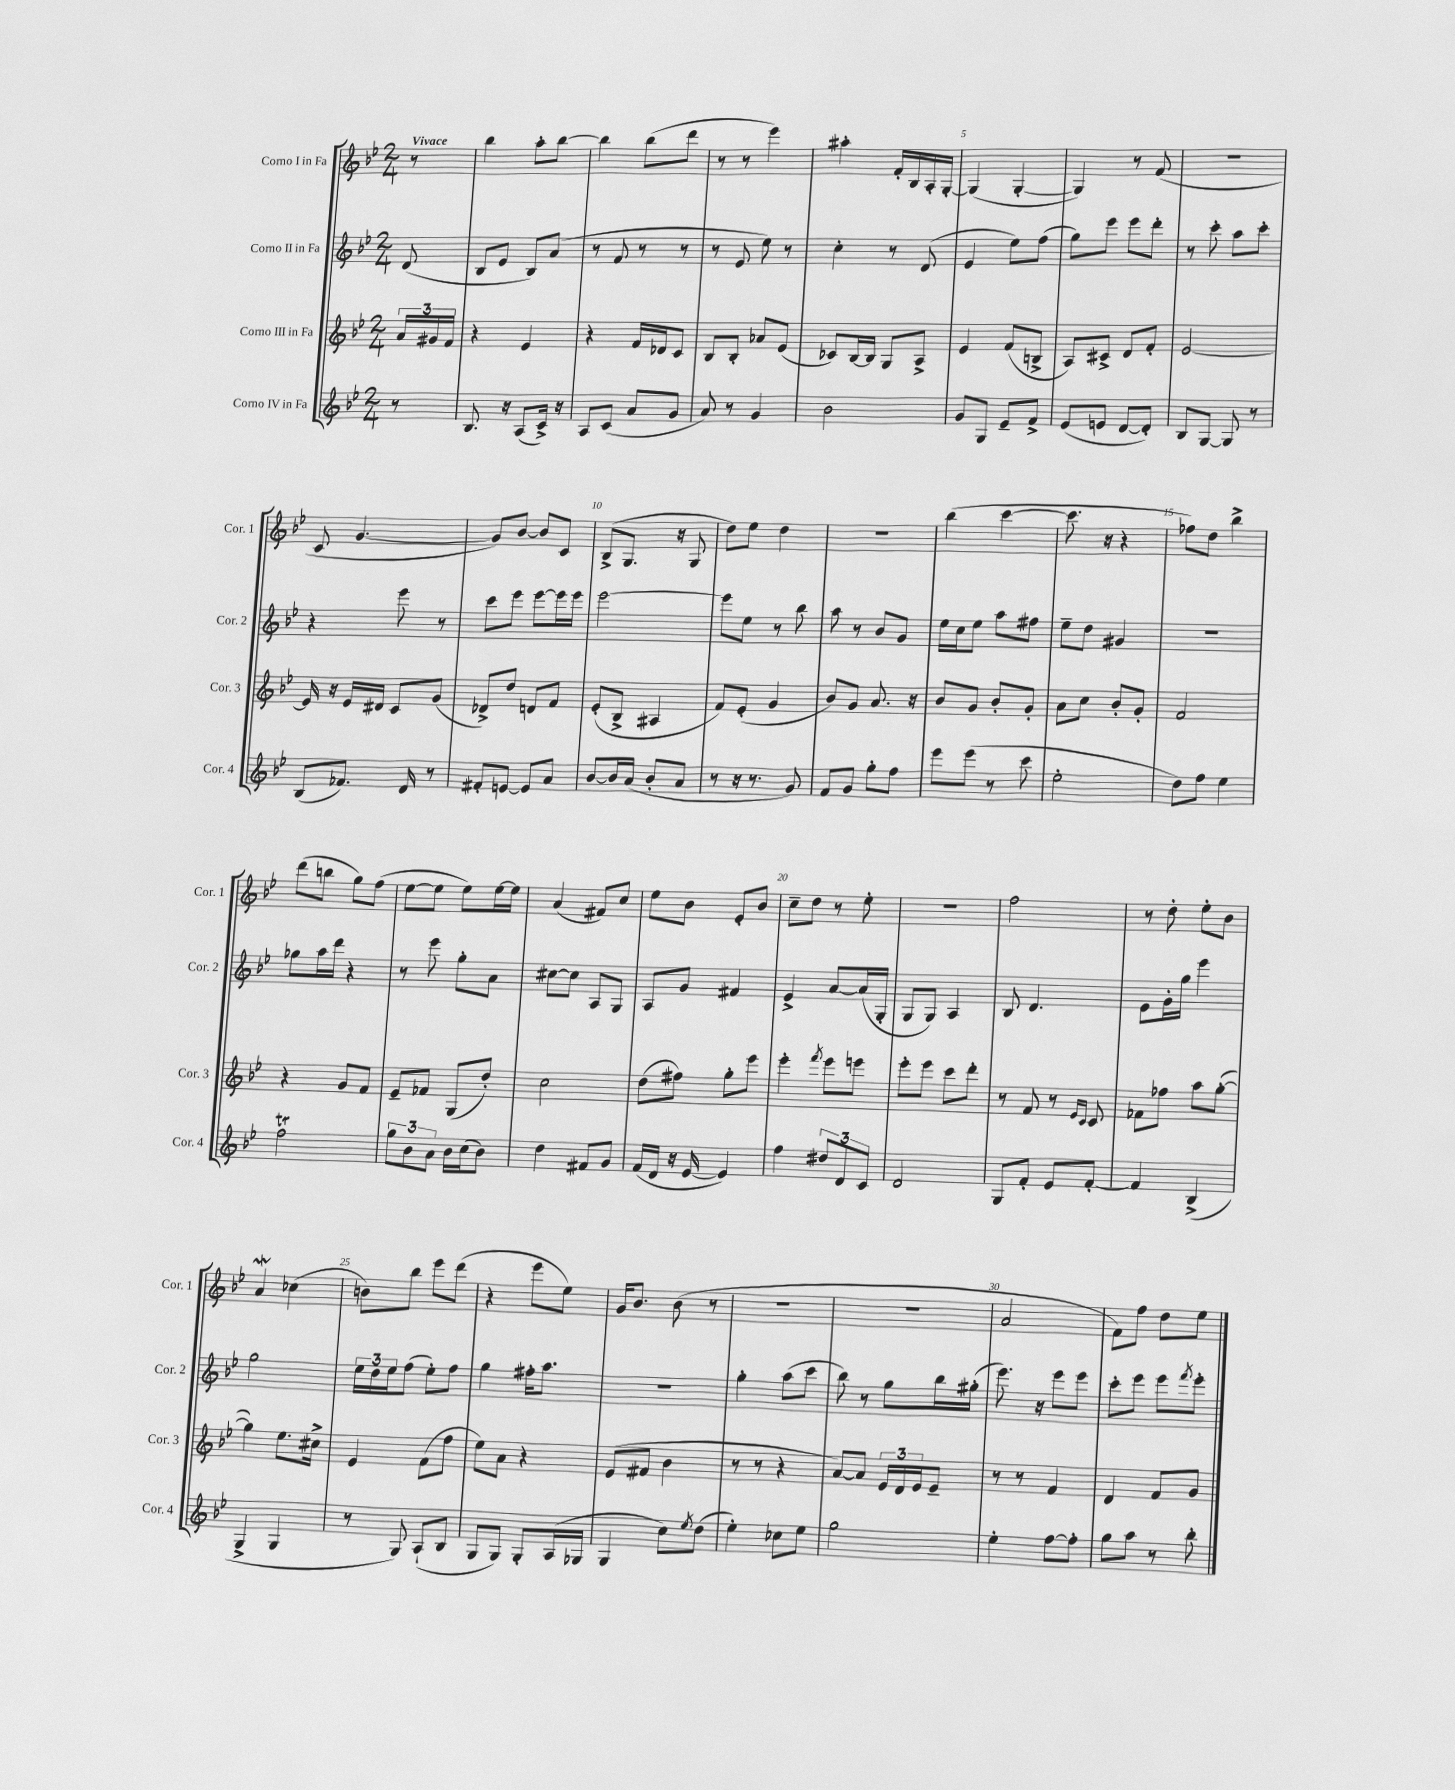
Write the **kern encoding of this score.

**kern	**kern	**kern	**kern
*staff4	*staff3	*staff2	*staff1
*clefG2	*clefG2	*clefG2	*clefG2
*k[b-e-]	*k[b-e-]	*k[b-e-]	*k[b-e-]
*M2/4	*M2/4	*M2/4	*M2/4
8r	24a/LL	(8d/	8r
.	24g#/	.	.
.	24f/JJ	.	.
=	=	=	=
8.B-/	4r	8B-/L	4bb-\
.	.	8e-/J	.
16r	.	.	.
(8A/L	4e-/	8B-/L)	8aa'\L
16c^/Jk)	.	(8a/J	[8bb-\J
16r	.	.	.
=	=	=	=
8A/L	4r	8r	4bb-\]
(8c/J	.	8f/	.
8a/L	16f/LL	8r	(8bb-\L
.	16d-/J	.	.
8g/J	8c/J	8r	8ddd\J
=	=	=	=
8a/)	8B-/L	8r	8r
8r	8B-'/J	8e-/	8r
4g/	8a-/L	8ee-\)	4eee-\)
.	(8e-/J	8r	.
=	=	=	=
2b-\	8c-/L)	4cc'\	4aa#'\
.	[16B-/L	.	.
.	16B-/]JJ	.	.
.	8G/L	8r	16f'/LL
.	.	.	16B-/
.	8A^/J	(8d/	16A'/
.	.	.	[16G'/JJ
=	=	=	=
8g/L	4e-/	4e-/	(4G/]
8G/J	.	.	.
8e-~/L	(8f/L	8ee-\L)	[4G'/
8f^/J	8B^/J	(8ff\J	.
=	=	=	=
(8e-/L	8A/L)	8gg\L)	4G/])
8e/J	8c#^/J	8eee-\J	.
[8d/L	8d/L	8eee-\L	8r
8d'/]J)	8f'/J	8ddd'\J	(8f/
=	=	=	=
8B-/L	[2e-/	8r	2r
[8G/J	.	8ccc'\	.
8G/]	.	8aa\L	.
8r	.	8ccc'\J	.
=	=	=	=
(8B-/L	16e-/]	4r	8c/
.	16r	.	.
8.f-/J)	16e-/LL	.	[4.g/
.	16d#/JJ	.	.
.	8c/L	8eee-\	.
16d/	.	.	.
8r	(8g/J	8r	.
=	=	=	=
8f#'/L	8d-^/L)	8ccc\L	8g/]L)
[8e/J	8dd/J	8eee-\J	[8b-/J
8e/]L	8d/L	[8eee-\L	8b-/]L
8a/J	8f/J	16eee-\]L	8c/J
.	.	16eee-\JJ	.
=	=	=	=
[8b-/L	(8e-'/L	[2eee-\	(8B-^/L
16b-/]L	8B-^/J	.	8.G/J
(16a/JJ	.	.	.
8b-'/L	4A#/	.	.
.	.	.	16r
8a/J	.	.	8G/
=	=	=	=
8r	8f/L)	8eee-\]L	8dd\L)
16r	(8e-'/J	8ee-\J	8ee-\J
8.r	.	.	.
.	4g/	8r	4dd\
8g/)	.	8bb-\	.
=	=	=	=
8f/L	8b-/L)	8aa\	2r
8g/J	8g/J	8r	.
8gg'\L	8.a/	8b-/L	.
8ff\J	.	8g/J	.
.	16r	.	.
=	=	=	=
8eee-\L	8b-/L	16ee-\LL	(4bb-\
.	.	16cc\J	.
(8eee-\J	8g/J	8ee-\J	.
8r	8b-'/L	8aa\L	[4ccc\
8ccc\	8g'/J	8ff#\J	.
=	=	=	=
2ee-'\	8a\L	8ee-~\L	8.ccc\]
.	8cc\J	8dd\J	.
.	.	.	16r
.	8b-'/L	4g#/	4r
.	8g'/J	.	.
=	=	=	=
8dd\L)	2f/	2r	8ff-\L)
8ff\J	.	.	8dd\J
4ee-\	.	.	4bb-^\
=	=	=	=
2ff\	4r	8gg-\L	(8ddd\L
.	.	16aa\L	8bb\J
.	.	16ddd\JJ	.
.	8g/L	4r	8gg\L)
.	8f/J	.	(8ff\J
=	=	=	=
12gg\L	8e-~/L	8r	[8ee-\L
12b-\	.	.	.
.	8f-/J	8eee-\	8ee-\]J
12a\J	.	.	.
16b-\LL	(8G/L	8gg'\L	8ee-\L)
(16cc\J	.	.	.
8b-\J)	8dd'/J)	8a\J	[16ee-\L
.	.	.	16ee-\]JJ
=	=	=	=
4dd\	2cc\	[8cc#\L	(4a/
.	.	8cc#\]J	.
8f#/L	.	8A/L	8f#/L)
8g/J	.	8G/J	8cc/J
=	=	=	=
(16f/LL	(8dd\L	8A/L	8ee-\L
16d/JJ	.	.	.
16r	8ff#\J)	8g/J	8b-\J
[16e-/	.	.	.
4e-/])	8gg'\L	4f#/	8e-'/L
.	8eee-\J	.	8b-/J
=	=	=	=
4ff\	4eee-'\	4e-^/	8cc~\L
.	.	.	8dd\J
.	8qfff/	.	.
12dd#/L	8eee-\L	[8a/L	8r
12d/	.	.	.
.	8eee\J	(16a/]L	8ee-'\
12c/J	.	.	.
.	.	16G'/JJ	.
=	=	=	=
2d/	8eee-'\L	8G/L	2r
.	8eee-\J	8G/J)	.
.	8ccc\L	4A/	.
.	8ddd'\J	.	.
=	=	=	=
8G/L	8r	8B-/	2ff\
8f'/J	8f/	4.d/	.
8e-/L	8r	.	.
.	16qqe-/LL	.	.
.	16qqc/JJ	.	.
[8f'/J	8c/	.	.
=	=	=	=
4f/]	8f-\L	8e-\L	8r
.	8ff-\J	16g'\L	8dd'\
.	.	16gg\JJ	.
(4B-^/	8aa\L	4eee-\	8ee-'\L
.	([8gg'\J	.	8b-\J
=	=	=	=
4G^/	4gg\])	2gg\	4a/
4G/	8.ee-\L	.	(4cc-\
.	16cc#^\Jk	.	.
=	=	=	=
8r	4e-/	24ee-\LL	8b\L)
.	.	24dd\	.
.	.	24ee-\J	.
8G/)	.	(8ff\J	8bb-\J
(8A`/L	(8f\L	8ee-'\L)	8eee-\L
8B-/J	8ff\J	8ff\J	(8ddd\J
=	=	=	=
8G/L	8ee-\L)	4gg\	4r
8G/J)	8a\J	.	.
8G'/L	4r	16ff#'\LK	8eee-\L
.	.	8.aa\J	.
(16A/L	.	.	8ee-\J)
16G-/JJ	.	.	.
=	=	=	=
4G/	(8e-/L	2r	16g/LK
.	.	.	8.b-/J
.	8f#/J	.	.
8cc\L)	4b-\	.	(8b-\
8qee-/	.	.	.
(8dd\J	.	.	8r
=	=	=	=
4ee-'\)	8r	4gg'\	2r
.	8r	.	.
8cc-\L	4r	(8aa\L	.
8ee-\J	.	8ccc\J	.
=	=	=	=
2gg\	[8a/L)	8bb-\)	2r
.	8a/]J	8r	.
.	24e-/LL	8gg\L	.
.	24d/	.	.
.	24e-/J	.	.
.	8e-~/J	16bb-\L	.
.	.	(16gg#'\JJ	.
=	=	=	=
4ee-'\	8r	8.eee-\)	2a/
.	8r	.	.
.	.	16r	.
[8ff\L	4f/	8eee-\L	.
8ff'\]J	.	8eee-\J	.
=	=	=	=
8gg\L	4d/	8ccc'\L	8f\L)
8aa\J	.	8eee-\J	8ff\J
8r	8f/L	8eee-\L	8dd\L
.	.	8qfff/	.
8bb-'\	8g/J	8eee-'\J	8ee-\J
==	==	==	==
*-	*-	*-	*-
